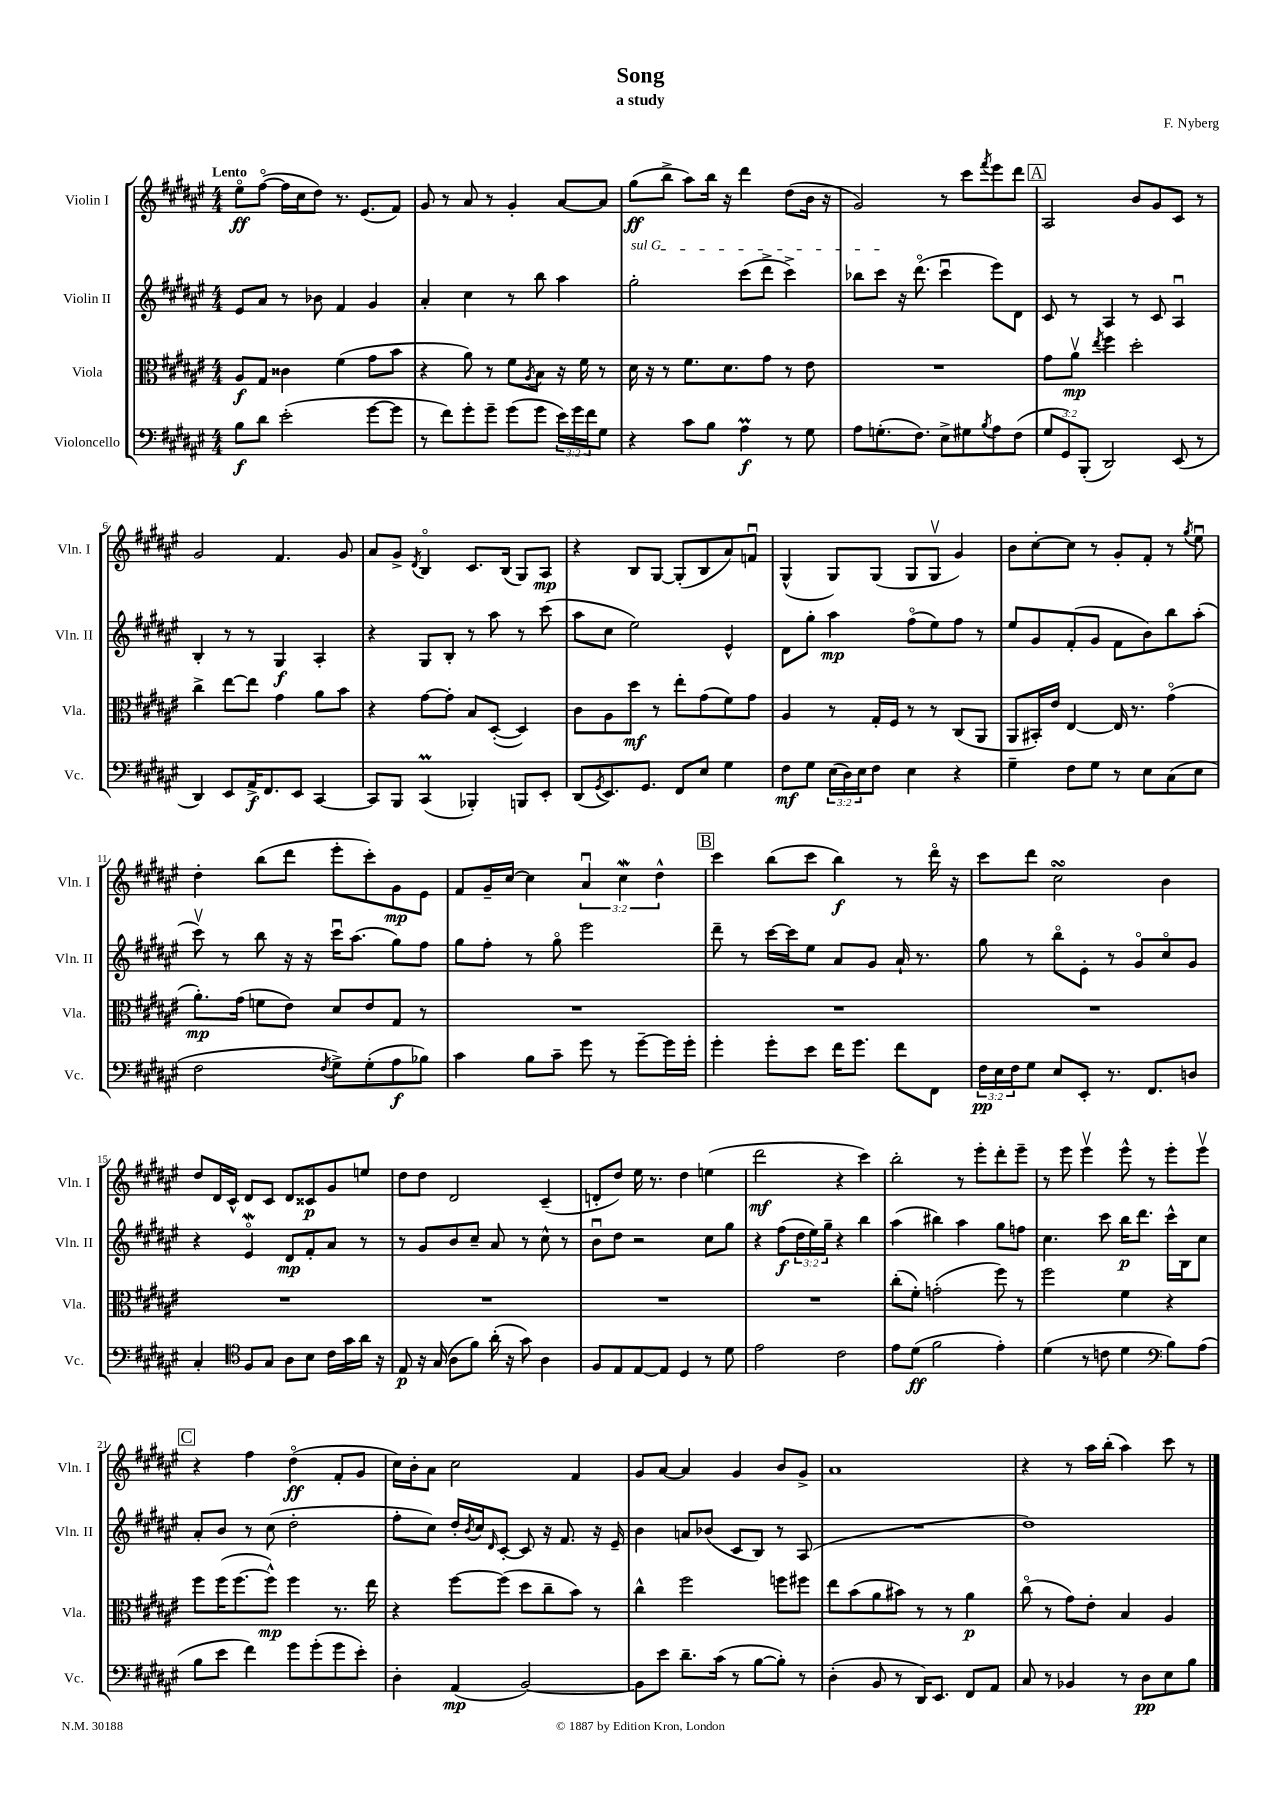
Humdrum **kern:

**kern	**kern	**kern	**kern
*staff4	*staff3	*staff2	*staff1
*clefF4	*clefC3	*clefG2	*clefG2
*k[f#c#g#d#a#e#]	*k[f#c#g#d#a#e#]	*k[f#c#g#d#a#e#]	*k[f#c#g#d#a#e#]
*M4/4	*M4/4	*M4/4	*M4/4
8B	8A#	8e#	8ee#o
8d#	8G#	8a#	([8ff#o
(2e#'	4c##	8r	16ff#]
.	.	.	16cc#
.	.	8b-	8dd#)
.	(4f#	4f#	8.r
.	.	.	(8.e#
[8g#	8g#	4g#	.
8g#]	8b	.	8f#)
=	=	=	=
8r	4r	4a#'	8g#
8f#)	.	.	8r
8g#'	8a#)	4cc#	8a#
8g#~	8r	.	8r
(8g#	8f#	8r	4g#'
.	8qA#	.	.
8g#	8B	8bb	.
24e#)	16r	4aa#	[8a#
24g#	.	.	.
.	16f#	.	.
24f#	.	.	.
8G#	8r	.	8a#]
=	=	=	=
4r	16d#	2gg#'	(8gg#
.	16r	.	.
.	8r	.	8bb^
8c#	8.f#	.	8aa#)
8B	.	.	16bb
.	8.d#	.	16r
4A#	.	(8ccc#	4ddd#
.	8g#	8ddd#^	.
8r	8r	4ccc#^)	(8dd#
8G#	8e#	.	16b
.	.	.	16r
=	=	=	=
8A#	1r	8bb-	2g#)
(8.G'	.	8ccc#	.
.	.	16r	.
8.F#)	.	(8.ddd#o	.
8E#^	.	4ccc#u	8r
8G#	.	.	8ccc#
8qB	.	.	8qfff#
8A#	.	8eee#)	8eee#
(8F#	.	8d#	8ddd#
=	=	=	=
12G#	8g#	8c#	2A#
12GG#)	.	.	.
.	8a#v	8r	.
(12BBB'	.	.	.
.	8qee#	.	.
2DD#)	4ff#	4A#	.
.	2dd#'	8r	8b
.	.	8c#	8g#
(8EE#	.	4A#u	8c#
8r	.	.	8r
=	=	=	=
4DD#)	4cc#^	4B'	2g#
8EE#	[8ee#	8r	.
16AA#^	8ee#]	8r	.
8.FF#	.	.	.
.	4g#	4G#	4.f#
8EE#	.	.	.
[4CC#	8a#	4A#'	.
.	8b	.	8g#
=	=	=	=
8CC#]	4r	4r	8a#
8BBB	.	.	8g#^
.	.	.	8qd#
(4CC#	[8g#	8G#	4Bo
.	8g#']	8B'	.
4BBB-')	8B	8r	8.c#
.	([8D#'	8aa#	.
.	.	.	(16B
8BBB	4D#])	8r	8G#)
8EE#'	.	(8ccc#	8A#
=	=	=	=
(8DD#	8c#	8aa#	4r
8qGG#	.	.	.
8.EE#)	8A#	8cc#	.
.	8dd#	2ee#)	8B
8.GG#	.	.	.
.	8r	.	[8G#
8FF#	8ee#'	.	(8G#']
8E#	(8g#	.	8B
4G#	8f#)	4e#^^	8a#)
.	8g#	.	8fu
=	=	=	=
8F#	4A#	8d#	(4G#^^
8G#	.	8gg#'	.
(24E#	8r	4aa#	8G#)
24D#)	.	.	.
24E#	.	.	.
8F#	16G#'	.	(8G#
.	16F#	.	.
4E#	8r	(8ff#o	8G#
.	8r	8ee#)	8G#v
4r	(8C#	8ff#	4g#)
.	8AA#	8r	.
=	=	=	=
4G#~	8AA#	8ee#	8b
.	16BB#')	8g#	[8cc#'
.	16e#	.	.
8F#	[4E#	(8f#'	8cc#]
8G#	.	8g#	8r
8r	16E#]	8f#	8g#'
.	8.r	.	.
8E#	.	8b)	8f#'
(8C#	(4g#o	8bb	8r
.	.	.	8qgg#
8E#	.	(8aa#'	8ee#u
=	=	=	=
2F#	8.a#')	8ccc#v)	4dd#'
.	.	8r	.
.	(16g#	.	.
.	8f	8bb	(8bb
.	8e#)	16r	8ddd#
.	.	16r	.
8qF#	.	.	.
8G#^)	8d#	16ccc#u	8eee#'
.	.	(8.aa#	.
(8G#'	8e#	.	8ccc#')
8A#	8G#	8gg#)	8g#
8B-)	8r	8ff#	8e#
=	=	=	=
4c#	1r	8gg#	8f#
.	.	8ff#'	16g#~
.	.	.	[16cc#
8B	.	8r	4cc#]
8c#~	.	8gg#o	.
8g#	.	2eee#	6a#u
8r	.	.	.
.	.	.	6cc#
[8g#~	.	.	.
.	.	.	6dd#^^
16g#]	.	.	.
16g#'	.	.	.
=	=	=	=
4g#'	1r	8ddd#~	4ccc#
.	.	8r	.
8g#'	.	[16ccc#	(8bb
.	.	16ccc#]	.
8e#	.	8ee#	8ccc#
16f#	.	8a#	4bb)
8.g#	.	.	.
.	.	8g#	.
8f#	.	16a#`	8r
.	.	8.r	.
8FF#	.	.	16ddd#o
.	.	.	16r
=	=	=	=
24F#	1r	8gg#	8ccc#
24E#	.	.	.
24F#	.	.	.
8G#	.	8r	8ddd#
8E#	.	8bbo	2cc#
8EE#'	.	8e#'	.
8.r	.	8r	.
.	.	8g#o	.
8.FF#	.	.	.
.	.	8cc#o	4b
8D	.	8g#	.
=	=	=	=
4C#'	1r	4r	8dd#
.	.	.	16d#
.	.	.	16c#^^
*clefC4	*	*	*
8F#	.	4e#o	8d#
8G#	.	.	8c#
8A#	.	8d#	8d#
8B	.	8f#'	8c##
16c#	.	8a#	8g#
16g#	.	.	.
16a#	.	8r	8ee
16r	.	.	.
=	=	=	=
8E#	1r	8r	8dd#
16r	.	8g#	8dd#
(16G#	.	.	.
8A#	.	8b	2d#
8f#)	.	8cc#~	.
(16a#'	.	8a#	.
16r	.	.	.
8g#)	.	8r	.
4A#	.	8cc#^^	(4c#~
.	.	8r	.
=	=	=	=
8F#	1r	8bu	8d'
8E#	.	8dd#	8dd#)
[8E#	.	2r	16ee#
.	.	.	8.r
8E#]	.	.	.
4D#	.	.	4dd#
8r	.	8cc#	(4ee
8d#	.	8gg#	.
=	=	=	=
2e#	1r	4r	2ddd#
.	.	(8ff#	.
.	.	24dd#	.
.	.	24ee#)	.
.	.	24gg#~	.
2c#	.	4r	4r
.	.	4bb	4ccc#)
=	=	=	=
8e#	(8cc#'	(4aa#	2bb'
(8d#	8f#')	.	.
2f#	(2g'	4bb#)	.
.	.	4aa#	8r
.	.	.	8eee#'
4e#')	8ff#)	8gg#	8ddd#'
.	8r	8ff	8eee#~
=	=	=	=
(4d#	2ff#	4.cc#	8r
.	.	.	8eee#
8r	.	.	4eee#v
8c	.	8ccc#	.
4d#	4f#	16bb	8eee#^^
.	.	8.ddd#	.
.	.	.	8r
*clefF4	*	*	*
8B)	4r	16ccc#^^	8eee#'
.	.	16B	.
(8A#	.	8cc#	8eee#v
=	=	=	=
8B	8ff#	8a#'	4r
8e#	(16ff#	8b	.
.	[8.ff#	.	.
4f#)	.	8r	4ff#
.	8ff#^^])	(8cc#	.
8g#	4ff#	2dd#'	(4dd#o
(8g#'	.	.	.
8g#	8.r	.	8f#'
8e#')	.	.	8g#
.	16ee#	.	.
=	=	=	=
4D#'	4r	8ff#'	16cc#)
.	.	.	16b'
.	.	8cc#)	8a#
(4AA#	[8ff#	16dd#'	2cc#
.	.	8qb	.
.	.	16cc#	.
.	.	16qqd#	.
.	(8ff#]	[8c#'	.
[2BB)	8dd#	8c#]	.
.	8cc#~	16r	.
.	.	8.f#	.
.	8b)	.	4f#
.	8r	16r	.
.	.	16e#~	.
=	=	=	=
8BB]	4cc#^^	4b	8g#
8e#	.	.	[8a#
8.d#~	2ff#	8a	4a#]
.	.	(8b-	.
(16c#	.	.	.
8r	.	8c#	4g#
[8B	.	8B)	.
8B'])	8ff	8r	8b
8r	8ff#	(8A#	8g#^
=	=	=	=
(4D#'	8ee#	1r	1a#
.	(8b	.	.
8BB	8a#	.	.
8r	8b#)	.	.
16DD#)	8r	.	.
8.EE#	.	.	.
.	8r	.	.
8FF#	4a#	.	.
8AA#	.	.	.
=	=	=	=
8C#	(8cc#o	1dd#)	4r
8r	8r	.	.
4BB-	8g#)	.	8r
.	8e#'	.	16aa#
.	.	.	(16bb'
8r	4B	.	4aa#)
8D#	.	.	.
8E#	4A#	.	8ccc#
8B	.	.	8r
==	==	==	==
*-	*-	*-	*-
